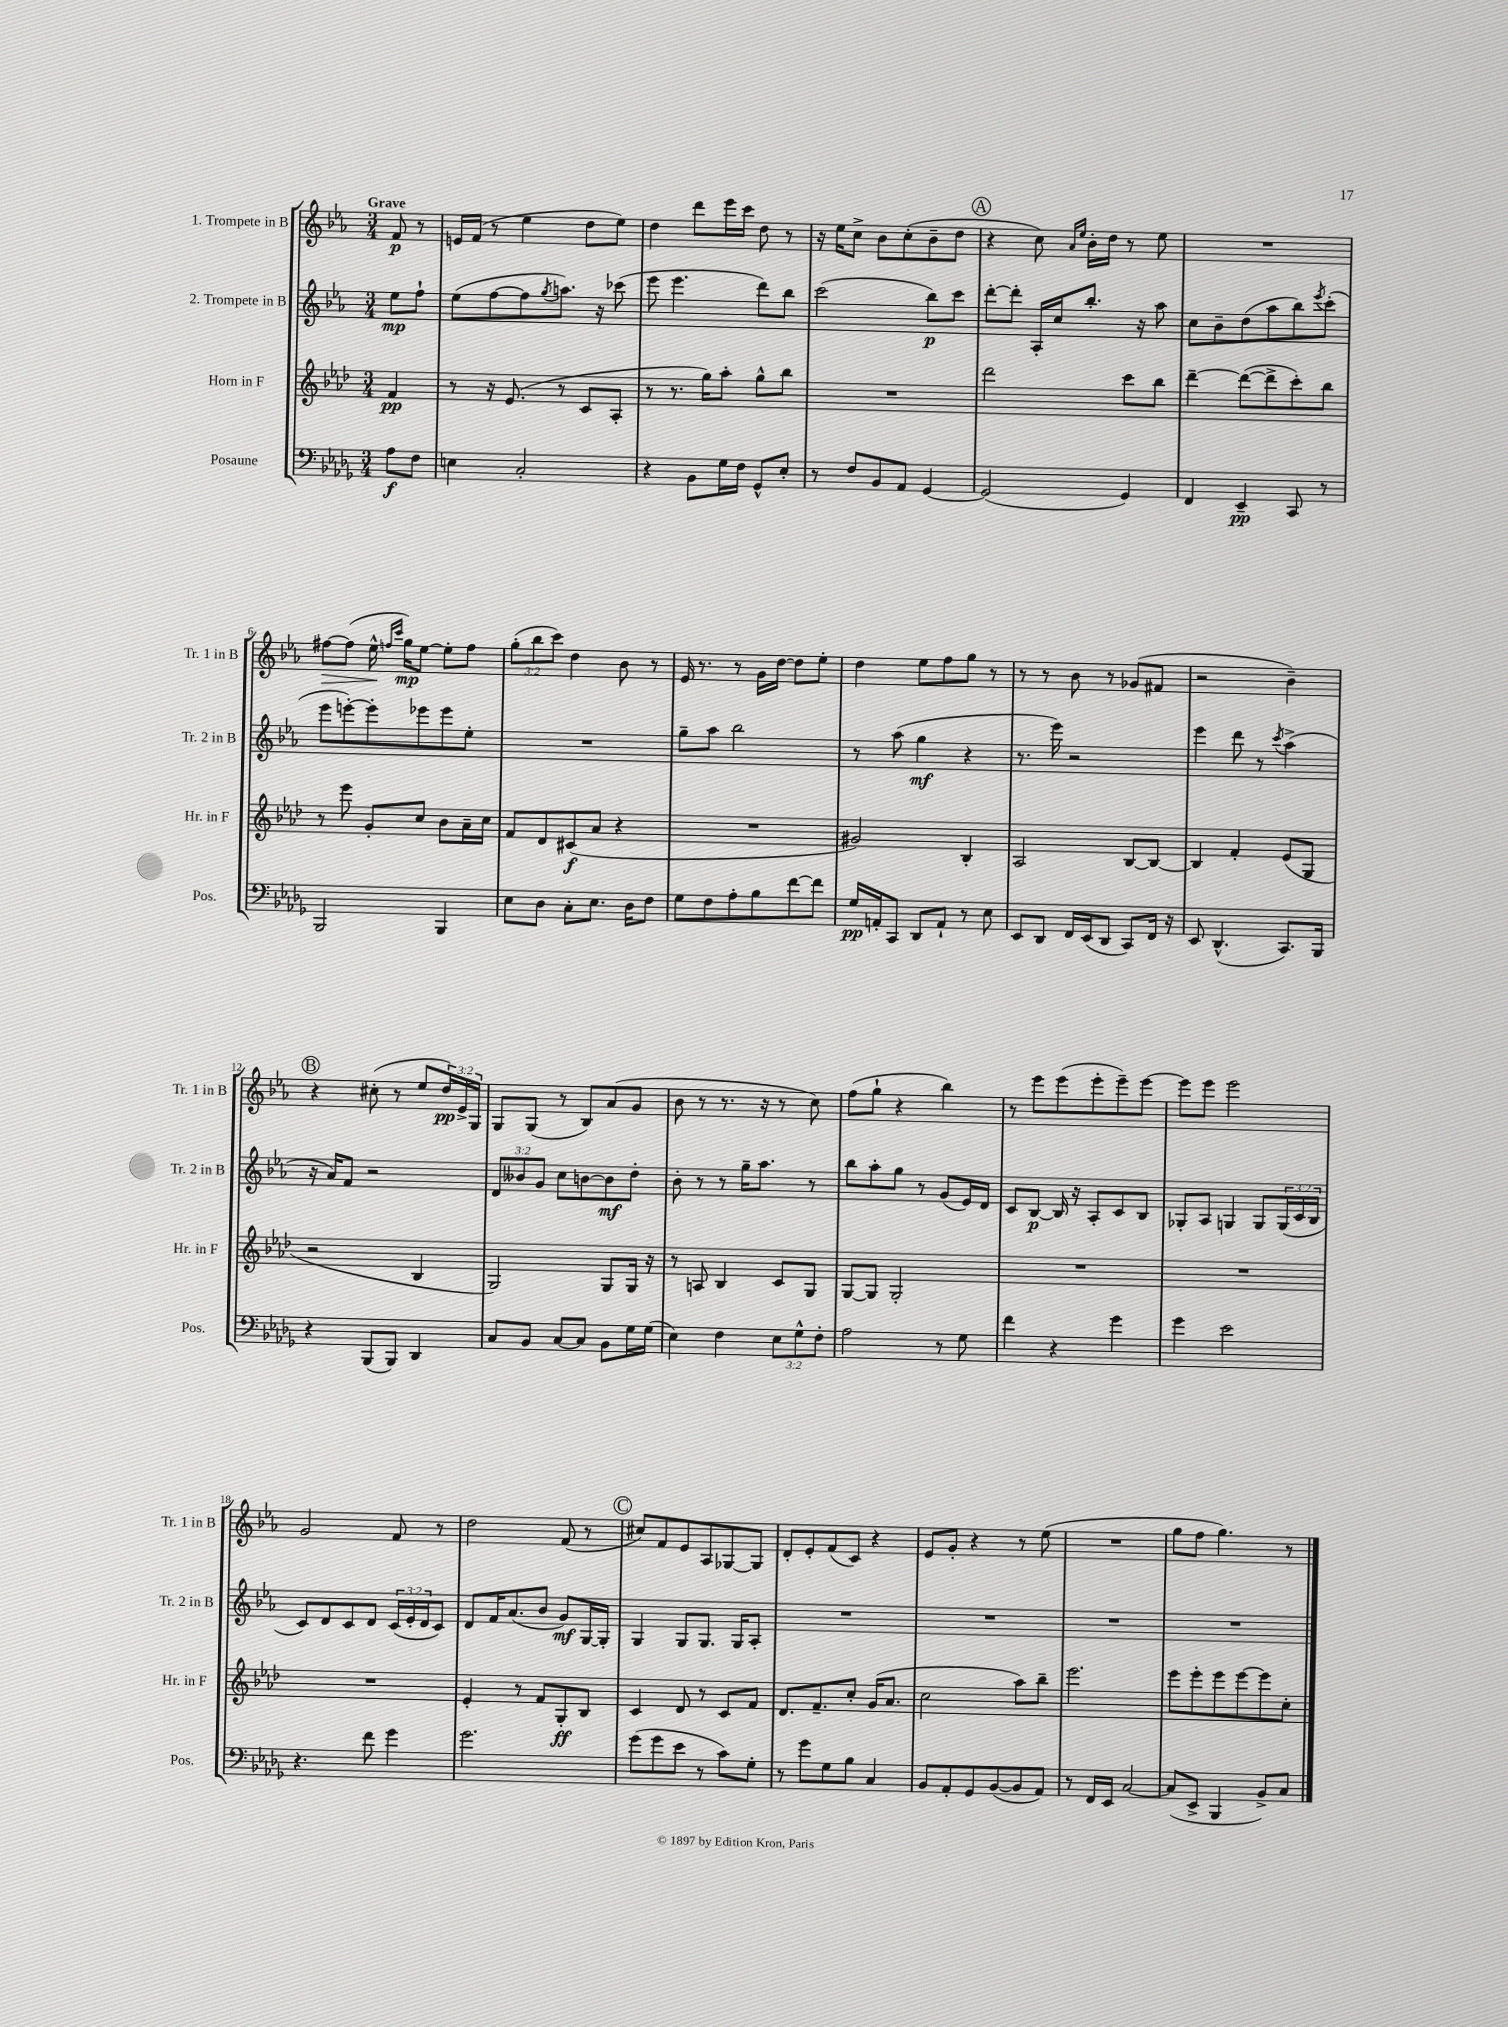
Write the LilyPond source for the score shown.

<<
\new StaffGroup <<
\new Staff = "s0" \with { instrumentName = "1. Trompete in B" shortInstrumentName = "Tr. 1 in B" } {
    \clef treble \key ees \major \numericTimeSignature \time 3/4 \override Staff.TupletNumber.text = #tuplet-number::calc-fraction-text \partial 4 \tempo "Grave"
    f'8\p r8 |
    e'16 f'16( r8 ees''4 d''8 ees''8) |
    d''4 d'''8 ees'''16 c'''16 d''8 r8 |
    r16 ees''16 c''8-> bes'8 c''8-.( bes'8-- d''8 |
    \mark \markup { \circle "A" } r4 c''8) \grace { aes'16 ees''16 } bes'16-. d''16 r8 ees''8 |
    R2. |
    fis''8~\> fis''8( ees''16-^\! \grace { f''16 c'''16 } g''16\mp) ees''8~ ees''8-. f''8 |
    \tuplet 3/2 { g''8-.( bes''8 c'''8) } d''4 bes'8 r8 |
    ees'16 r8. r8 g'16 d''16~ d''8 ees''8-. |
    d''4 ees''8 f''8 g''8 r8 |
    r8 r8 bes'8 r8 ges'8( fis'8 |
    r2 bes'4--) |
    \mark \markup { \circle "B" } r4 cis''8-.( r8 ees''8 \tuplet 3/2 { d''16\pp) ees'16-> g16 } |
    g8 g8( r8 bes8) aes'8( g'8 |
    bes'8 r8 r8. r16 r8 c''8) |
    f''8( g''8-! r4 bes''4) |
    r8 ees'''8 ees'''8( ees'''8-. ees'''8--) ees'''8~ |
    ees'''8 ees'''8 ees'''2 |
    g'2 f'8 r8 |
    d''2 f'8( r8 |
    \mark \markup { \circle "C" } cis''8) f'8 ees'8 aes8 ges8~ ges8 |
    d'8-. ees'8-. f'8( c'8) r4 |
    ees'8 g'8-. r4 r8 ees''8( |
    R2. |
    g''8 f''8 g''4.) r8 \bar "|." |
}
\new Staff = "s1" \with { instrumentName = "2. Trompete in B" shortInstrumentName = "Tr. 2 in B" } {
    \clef treble \key ees \major \numericTimeSignature \time 3/4 \override Staff.TupletNumber.text = #tuplet-number::calc-fraction-text \partial 4
    ees''8\mp f''8-! |
    ees''8( f''8~ f''8 \acciaccatura { g''8 } a''8.) r16 ces'''8( |
    ees'''8 ees'''4. d'''8) bes''8 |
    c'''2( bes''8\p) c'''8 |
    \mark \markup { \circle "A" } d'''8~-. d'''8-. aes16-. c''16 bes''8.-. r16 aes''8 |
    c''8 bes'8-- d''8( aes''8 bes''8) \acciaccatura { ees'''8 } c'''8-.( |
    ees'''8 e'''8~-.) e'''8-. ees'''8 ees'''8 ees''8-. |
    R2. |
    g''8-- aes''8 bes''2 |
    r8 aes''8( g''4\mf r4 |
    r8. ees'''16) r2 |
    ees'''4 d'''8 r8 \acciaccatura { c'''8 } aes''4->( |
    \mark \markup { \circle "B" } r16 aes'16) f'8 r2 |
    \tuplet 3/2 { d'8 beses'8 g'8 } c''8 b'8~ b'8\mf d''8-. |
    bes'8-. r8 r8 g''16-- aes''8. r8 |
    bes''8 aes''8-. g''8 r8 g'8( ees'16) d'16 |
    c'8 bes8~\p bes16 r16 aes8-. c'8 bes8 |
    ges8-. aes8 g4 g8 \tuplet 3/2 { g16( c'16 bes16 } |
    c'8) d'8 c'8 d'8 \tuplet 3/2 { c'16( ees'16-. d'16 } c'8) |
    d'8 f'16 aes'8.( bes'8 g'8\mf) g16~ g16-. |
    \mark \markup { \circle "C" } g4 g8 g8. g16 aes8-. |
    R2. |
    R2. |
    R2. |
    R2. \bar "|." |
}
\new Staff = "s2" \with { instrumentName = "Horn in F" shortInstrumentName = "Hr. in F" } {
    \clef treble \key aes \major \numericTimeSignature \time 3/4 \partial 4
    f'4\pp |
    r8 r16 ees'8.( r8 c'8 aes8-. |
    r8 r8. g''16) aes''8-. g''8-^ bes''8 |
    R2. |
    \mark \markup { \circle "A" } des'''2 c'''8 bes''8 |
    des'''4~-- des'''8~( des'''8-> c'''8-.) bes''8 |
    r8 ees'''8 g'8-. c''8 bes'8 aes'16-- c''16 |
    f'8 des'8 cis'8\f( aes'8 r4 |
    R2. |
    gis'2) bes4-. |
    aes2 bes8~ bes8~ |
    bes4 f'4-. ees'8( g8 |
    \mark \markup { \circle "B" } r2 bes4 |
    g2) g8 g16 r16 |
    r8 a8 bes4 c'8 g8 |
    g8~ g8 g2-. |
    R2. |
    R2. |
    R2. |
    ees'4-. r8 f'8 g8-.\ff bes8 |
    \mark \markup { \circle "C" } c'4 des'8 r8 c'8 f'8 |
    des'8. f'8.-- c''8-. g'16( aes'8. |
    c''2 aes''8) bes''8-- |
    ees'''2. |
    ees'''8 ees'''8-. ees'''8 ees'''8~ ees'''8 c''8-. \bar "|." |
}
\new Staff = "s3" \with { instrumentName = "Posaune" shortInstrumentName = "Pos." } {
    \clef bass \key des \major \numericTimeSignature \time 3/4 \override Staff.TupletNumber.text = #tuplet-number::calc-fraction-text \partial 4
    aes8\f f8 |
    e4 c2-. |
    r4 bes,8 ges16 f16 ges,8-^ ees8-. |
    r8 f8 bes,8 aes,8 ges,4~ |
    \mark \markup { \circle "A" } ges,2( ges,4) |
    f,4 ees,4--\pp c,8 r8 |
    bes,,2 bes,,4 |
    ees8 des8 c8-. ees8. des16 f8 |
    ges8 f8 aes8-. bes8 f'8~ f'8 |
    ges16\pp a,16-. c,8 des,8 a,8-! r8 ees8 |
    ees,8 des,8 f,16 ees,16( des,8 c,8) f,16 r16 |
    ees,8 des,4.-^( c,8.) bes,,16 |
    \mark \markup { \circle "B" } r4 bes,,8( bes,,8) des,4 |
    c8 bes,8 c8~ c8 bes,8 ges16 ges16( |
    ees4) f4 \tuplet 3/2 { ees8 ges8-^ f8-. } |
    aes2 r8 ges8 |
    f'4 r4 ges'4 |
    ges'4 ees'2 |
    r4. f'8 ges'4 |
    ges'2. |
    \mark \markup { \circle "C" } ges'8( ges'8 ees'8 r8 c'8) ges8-. |
    r8 ges'8 ges8 bes8 c4 |
    bes,8 aes,8-. ges,8 bes,8~( bes,8 aes,8) |
    r8 f,16 ees,16 c2~ |
    c8( ees,8-> bes,,4 bes,8->) c8 \bar "|." |
}
>>
>>
